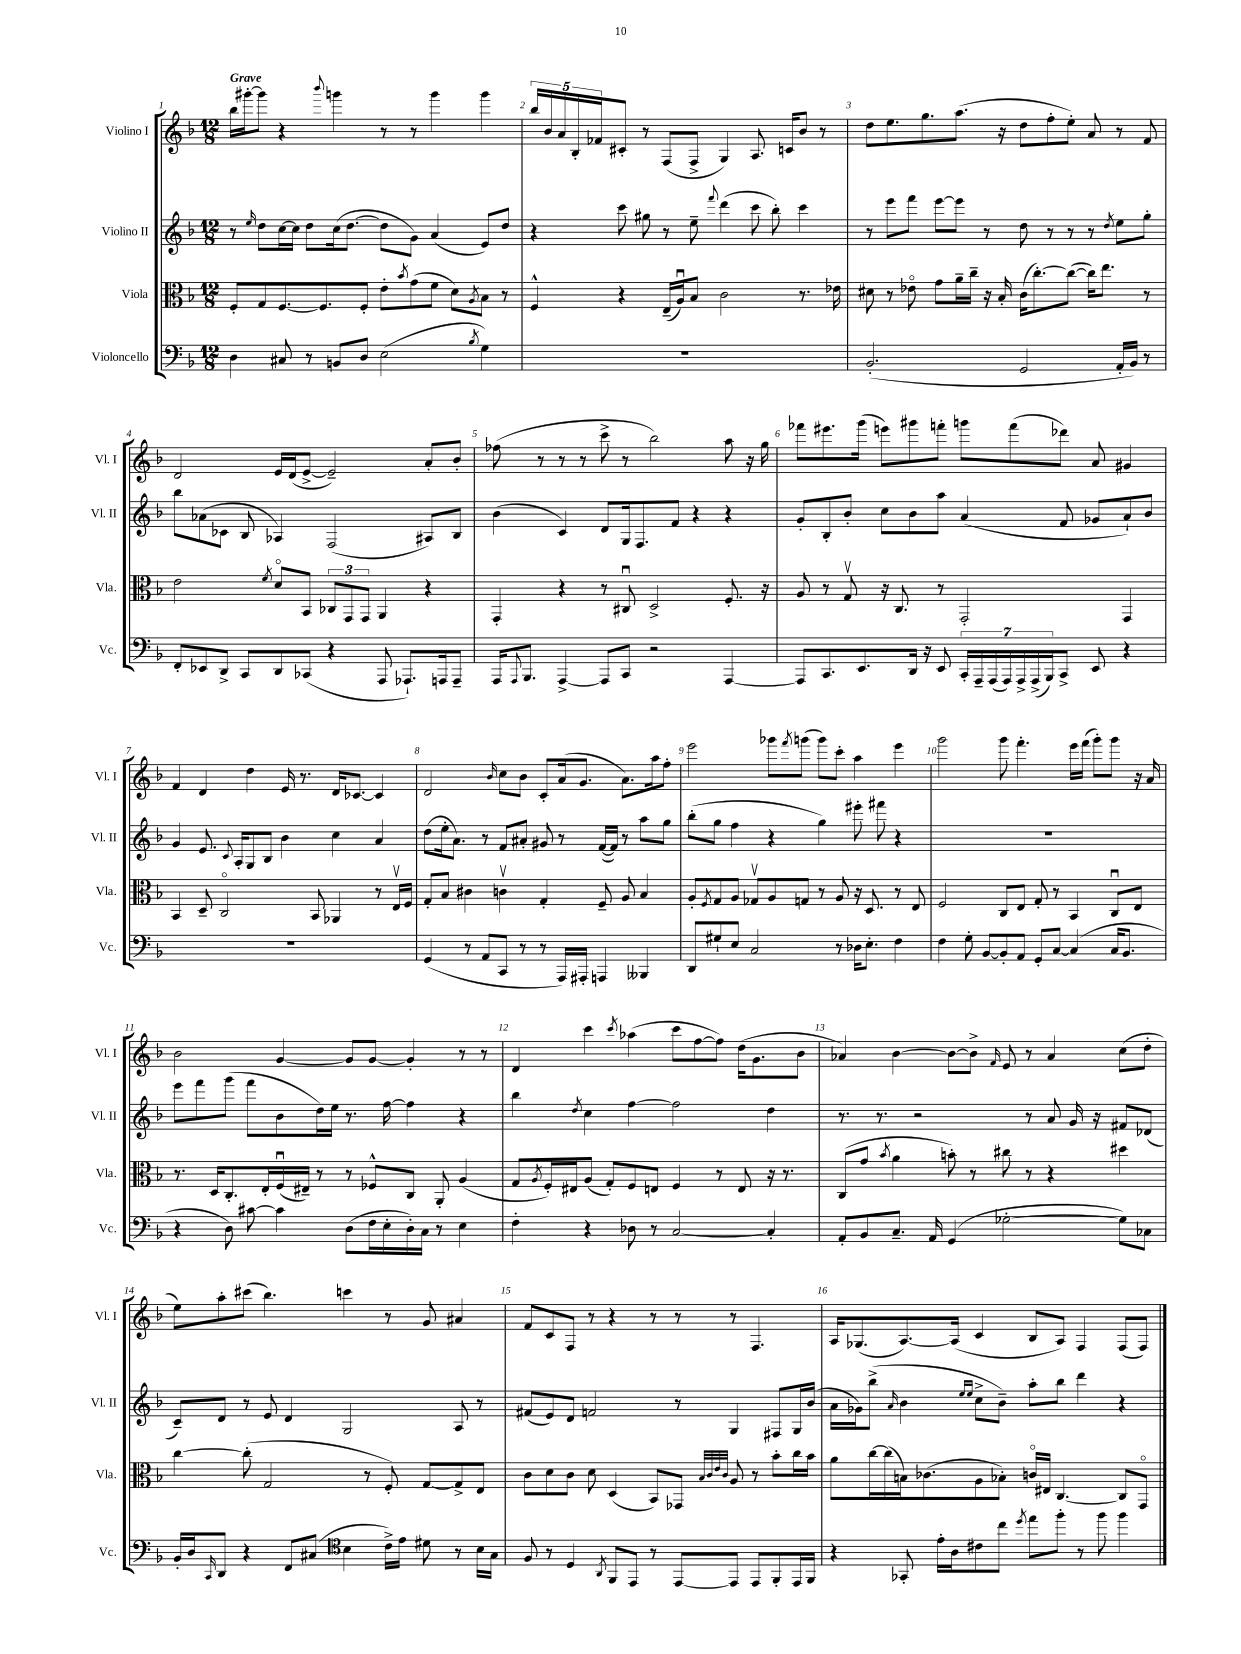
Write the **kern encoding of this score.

**kern	**kern	**kern	**kern
*part4	*part3	*part2	*part1
*staff4	*staff3	*staff2	*staff1
*I"Violoncello	*I"Viola	*I"Violino II	*I"Violino I
*I'Vc.	*I'Vla.	*I'Vl. II	*I'Vl. I
*clefF4	*clefC3	*clefG2	*clefG2
*k[b-]	*k[b-]	*k[b-]	*k[b-]
*M12/8	*M12/8	*M12/8	*M12/8
=1	=1	=1	=1
!	!	!	!LO:TX:a:B:t=Grave
4D\	8F'/L	8r	16bb-\LL
.	.	.	[16ggg#X'\J
.	.	16qqee/	.
.	8G/	8dd\L	8ggg#\J]
8C#X/	[8.F/	[16cc\L	4r
.	.	16cc\JJ]	.
8r	.	8dd\L	.
.	8.F/]	.	.
.	.	.	8qqbbb-/
8BBn/L	.	(16cc\k	4gggn\
.	.	[8.dd\J	.
8D/J	8F'/J	.	.
(2E\	8e'\L	8dd\L]	8r
.	8qb-/	.	.
.	(8g\	8g\J)	8r
.	8f\J	(4a/	4ggg\
.	8d\L)	.	.
8qB-/	8qA/	.	.
4G\)	8B-\J	8e/L)	4ggg\
.	8r	8dd/J	.
=2	=2	=2	=2
1.r	4F^^/	4r	20bb-/LL
.	.	.	20b-/
.	.	.	20a/
.	.	.	20B-'/
.	.	.	20f-X/J
.	4r	8ccc\	8c#X'/J
.	.	8gg#X\	8r
.	(16E~/LL	8r	(8F/L
.	16Au/J)	.	.
.	8B-/J	8ee~\	8F^/J
.	.	8qqfff/	.
.	2c\	(4ddd\	4G/)
.	.	8ccc\	8.A/
.	.	8bb-'\)	.
.	.	.	16cn/KL
.	8.r	4ccc\	8b-/J
.	.	.	8r
.	16e-X\	.	.
=3	=3	=3	=3
(2.BB-'/	8d#X\	8r	8dd\L
.	8r	8eee\L	8.ee\
.	8e-X\	8fff\J	.
.	.	.	8.gg\
.	8g\L	[8eee\L	.
.	16a~\L	8eee\J]	(8.aa\J
.	16cc~\JJ	.	.
.	16r	8r	.
.	16B-'/	.	16r
2GG/	(16c\KL	8dd\	8dd\L
.	[8.cc'\)	.	.
.	.	8r	8ff'\
.	(8cc\J_	8r	8ee'\J)
.	16cc\KL])	8r	8a/
.	8.ee\J	.	.
.	.	8qdd/	.
16AA'/LL	.	8ee\L	8r
16BB-/JJ)	.	.	.
8r	8r	8gg'\J	8f/
!!LO:LB:g=z
=4	=4	=4	=4
8FF'/L	2e\	8bb-\L	2d/
8EE-X/	.	(8a-X\	.
8DD^/J	.	8c-X\J	.
8CC/L	.	8B-/	.
.	8qf/	.	.
8DD/	8d/L	4A-X/)	16e/LL
.	.	.	(16d/J
(8CC-X/J	8BB-/J	.	[8e^/J
4r	12C-X/L	(2F/	2e~/])
.	12GG/	.	.
.	12GG/J	.	.
8AAA/	4AA/	.	.
8.AAA-X`/L)	.	.	.
.	4r	8A#X/L)	8a'/L
16AAAn/k	.	.	.
8AAA~/J	.	8B-/J	8b-'/J
=5	=5	=5	=5
16AAA/KL	4GG'/	(4b-\	(8ff-X\
8qqAAA/	.	.	.
8.BBB-/J	.	.	.
.	.	.	8r
[4AAA^/	4r	4c/)	8r
.	.	.	8r
8AAA/L]	8r	8d/L	8ccc^\
8CC/J	8C#Xu/	16G/k	8r
.	.	8.F/	.
2r	2D^/	.	2bb-\)
.	.	8f/J	.
.	.	4r	.
[4AAA/	8.F'/	4r	8aa\
.	.	.	16r
.	16r	.	16gg\
=6	=6	=6	=6
8AAA/L]	8A/	8g'/L	8fff-X\L
8.CC/	8r	8B-'/	8.eee#X\
.	8Gv/	8b-'/J	.
8.EE/	.	.	(16ggg\Jk
.	16r	8cc\L	8eeen\L)
.	8.C/	.	.
16DD/Jk	.	8b-\	8ggg#X\
16r	.	.	.
8EE/	8r	8aa\J	8fffn'\J
28CC'/LL	2GG'/	(4a/	8gggn\L
28AAA~/	.	.	.
(28AAA/	.	.	.
28AAA/)	.	.	.
.	.	.	(8fff\
28AAA^/	.	.	.
(28AAA^/	.	.	.
28BBB-/J)	.	.	.
8CC^/J	.	8f/	8ddd-X\J)
8EE/	.	8g-X/L	8a/
4r	4GG/	8a`/)	4g#X/
.	.	8b-/J	.
!!LO:LB:g=z
=7	=7	=7	=7
1.r	4BB-/	4g/	4f/
.	8D~/	8.e/	4d/
.	2C/	.	.
.	.	8qqc/	.
.	.	16A'/KL	.
.	.	8G/	4dd\
.	.	8B-/J	.
.	.	4b-\	16e/
.	.	.	8.r
.	8BB-/	.	.
.	4AA-X/	4cc\	16d/KL
.	.	.	[8.c-X/J
.	8r	4a/	4c-/]
.	16Ev/LL	.	.
.	16F/JJ	.	.
=8	=8	=8	=8
(4GG/	8G'/L	(8dd\L	2d/
.	8B-/J	16ee'\k	.
.	.	8.a\J)	.
8r	4c#X\	.	.
8AA/L	.	8r	.
.	.	.	16qqb-/
8CC/J	4cnv\	8f/L	8cc\L
8r	.	8a#X'/J	8b-\J
8r	4G'/	8g#X/	8c'/L
16AAA/LL)	.	8r	(16a/k
16AAA#X'/JJ	.	.	8.g/J
4AAAn/	8F~/	([16f/LL	.
.	.	16f/JJ])	.
.	8A/	8r	8.a\L)
4BBB--X/	4B-/	8aa\L	.
.	.	.	16aa\k
.	.	8gg\J	8ff'\J
=9	=9	=9	=9
8DD/L	8A'/L	(8bb-'\L	2eee\
.	8qF/	.	.
8G#X`/	8G/	8gg\J	.
8E/J	8A/J	4ff\	.
2C/	8G-Xv/L	.	.
.	8A/	4r	8ggg-X\L
.	.	.	8qfff/
.	8Gn/J	.	(8gggn\J
.	8r	4gg\)	8ggg\L)
8r	8A/	.	8ccc'\J
16D-X\KL	16r	8eee#X'\	4aa\
8.E'\J	8.D/	.	.
.	.	8fff#X\	.
4F\	8r	4r	4eee\
.	8E/	.	.
=10	=10	=10	=10
4F\	2F/	1.r	2ggg\
8G'\	.	.	.
[8BB-/L	.	.	.
8BB-'/]	8C/L	.	8ggg\
8AA/J	8E/J	.	4.fff'\
8GG'/L	8G'/	.	.
[8C/J	8r	.	.
(4C/]	4BB-/	.	16eee\LL
.	.	.	(16fff\JJ
.	.	.	8ggg'\L)
16C/KL	8Cu/L	.	8ggg\J
8.BB-/J	.	.	.
.	8E/J	.	16r
.	.	.	16a/
!!LO:LB:g=z
=11	=11	=11	=11
4r	8.r	8eee\L	2b-\
.	.	8fff\	.
.	16D/KL	.	.
8D\)	8.C'/	(8ggg\J	.
[8c#X\	.	8fff\L	.
.	16E'/L	.	.
4c#\]	(16Fu/	8b-\	[4g/
.	16E#X~/JJ)	.	.
.	8r	16dd\L)	.
.	.	16ee\JJ	.
(8D\L	8r	8.r	8g/L]
16F\L	8F-X^^/L	.	[8g/J
16E'\	.	[16ff\	.
16D'\)	8C/J	4ff\]	4g'/]
16C\JJ	.	.	.
8r	8AA'/	.	.
4E\	(4A/	4r	8r
.	.	.	8r
=12	=12	=12	=12
4F'\	8G/L	4bb-\	4d/
.	8qA/	.	.
.	16F'/L)	.	.
.	16E#X/J	.	.
.	.	8qdd/	.
4r	(8A/J	4cc\	4ccc\
.	8G'/L)	.	.
.	.	.	8qccc/
8D-X\	8F/	[4ff\	(4aa-X\
8r	8En/J	.	.
[2C/	4F/	2ff\]	8ccc\L
.	.	.	[8ff\
.	8r	.	8ff\J])
.	8E/	.	(16dd\KL
.	.	.	8.g\
4C'/]	16r	4dd\	.
.	8.r	.	.
.	.	.	8b-\J
=13	=13	=13	=13
8AA'/L	(8C/L	8.r	4a-X/)
8BB-/	8g/J	.	.
.	.	8.r	.
.	8qb-/	.	.
8.C~/J	4a\	.	[4b-\
.	.	2r	.
16AA/	.	.	.
(4GG/	8bn'\)	.	8b-\L_
.	8r	.	8b-^\J]
.	.	.	16qqf/
[2G-X'\	8cc#X\	.	8e/
.	8r	8r	8r
.	4r	8a/	4a-/
.	.	16g/	.
.	.	16r	.
8G-\L])	4dd#X\	8f#X/L	(8cc\L
8C-X\J	.	(8d-X/J	8dd'\J
!!LO:LB:g=z
=14	=14	=14	=14
16BB-'/LL	[4cc\	8c~/L)	8ee\L)
16D/J	.	.	.
16qqCC/	.	.	.
8DD/J	.	8d/J	8aa'\
4r	(8cc'\]	8r	(8ccc#X\J
.	2G/	8e/	4.bb-\)
8FF/L	.	4d/	.
(8C#X/J	.	.	.
*clefC4	*	*	*
4B-\	.	2G/	4cccn\
.	8r	.	.
16c^\LL)	8F'/)	.	8r
16e\JJ	.	.	.
8d#X\	[8G/L	.	8g/
8r	8G^/]	8A/	4a#X/
16B-\LL	8E/J	8r	.
16G\JJ	.	.	.
=15	=15	=15	=15
8F/	8c\L	(8f#X/L	8f/L
8r	8d\	8e/)	8c/
4D/	8c\J	8d/J	8F/J
.	8d\	2fn/	8r
8qAA/	.	.	.
8FF/L	(4D/	.	4r
8EE/J	.	.	.
8r	8BB-/L)	.	8r
[8EE/L	8GG-X/J	8r	8r
.	32qqB-/LLL	.	.
.	32qqc/	.	.
.	32qqe/	.	.
.	32qqc/JJJ	.	.
8EE/J]	8A/	4G/	8r
8EE/L	8r	.	4.F/
8FF'/	8b-'\L	8F#X/L	.
16EE/L	16cc\L	16G/L	.
16FF/JJ	16b-\JJ	(16b-/JJ	.
=16	=16	=16	=16
4r	8a\L	16a\LL	16A/KL
.	.	16g-X\J)	(8.G-X/
.	[16cc\L	(8bb-^\J	.
.	(16cc\]	.	.
.	.	16qqa/	.
8GG-X'/	16Bn\J)	4b-\	[8.A/)
.	(8.c-X\	.	.
16e'\LL	.	.	.
16A\J	.	.	(16A/Jk]
.	.	16qqee/LL	.
.	.	16qqee/JJ	.
8c#X\	8A\	8cc^\L	4c/
8cc\J	8B-X'\J)	8b-~\J)	.
8qdd/	.	.	.
8ee\L	16cn/LL	8aa'\L	8B-/L
.	16E#X/JJ	.	.
8ff'\J	[4.C/	8bb-\J	8A/J)
8r	.	4ddd\	4F/
8ff\	.	.	.
4ff\	8C/L]	4r	(8F/L
.	8GG/J	.	8F/J)
==	==	==	==
*-	*-	*-	*-
